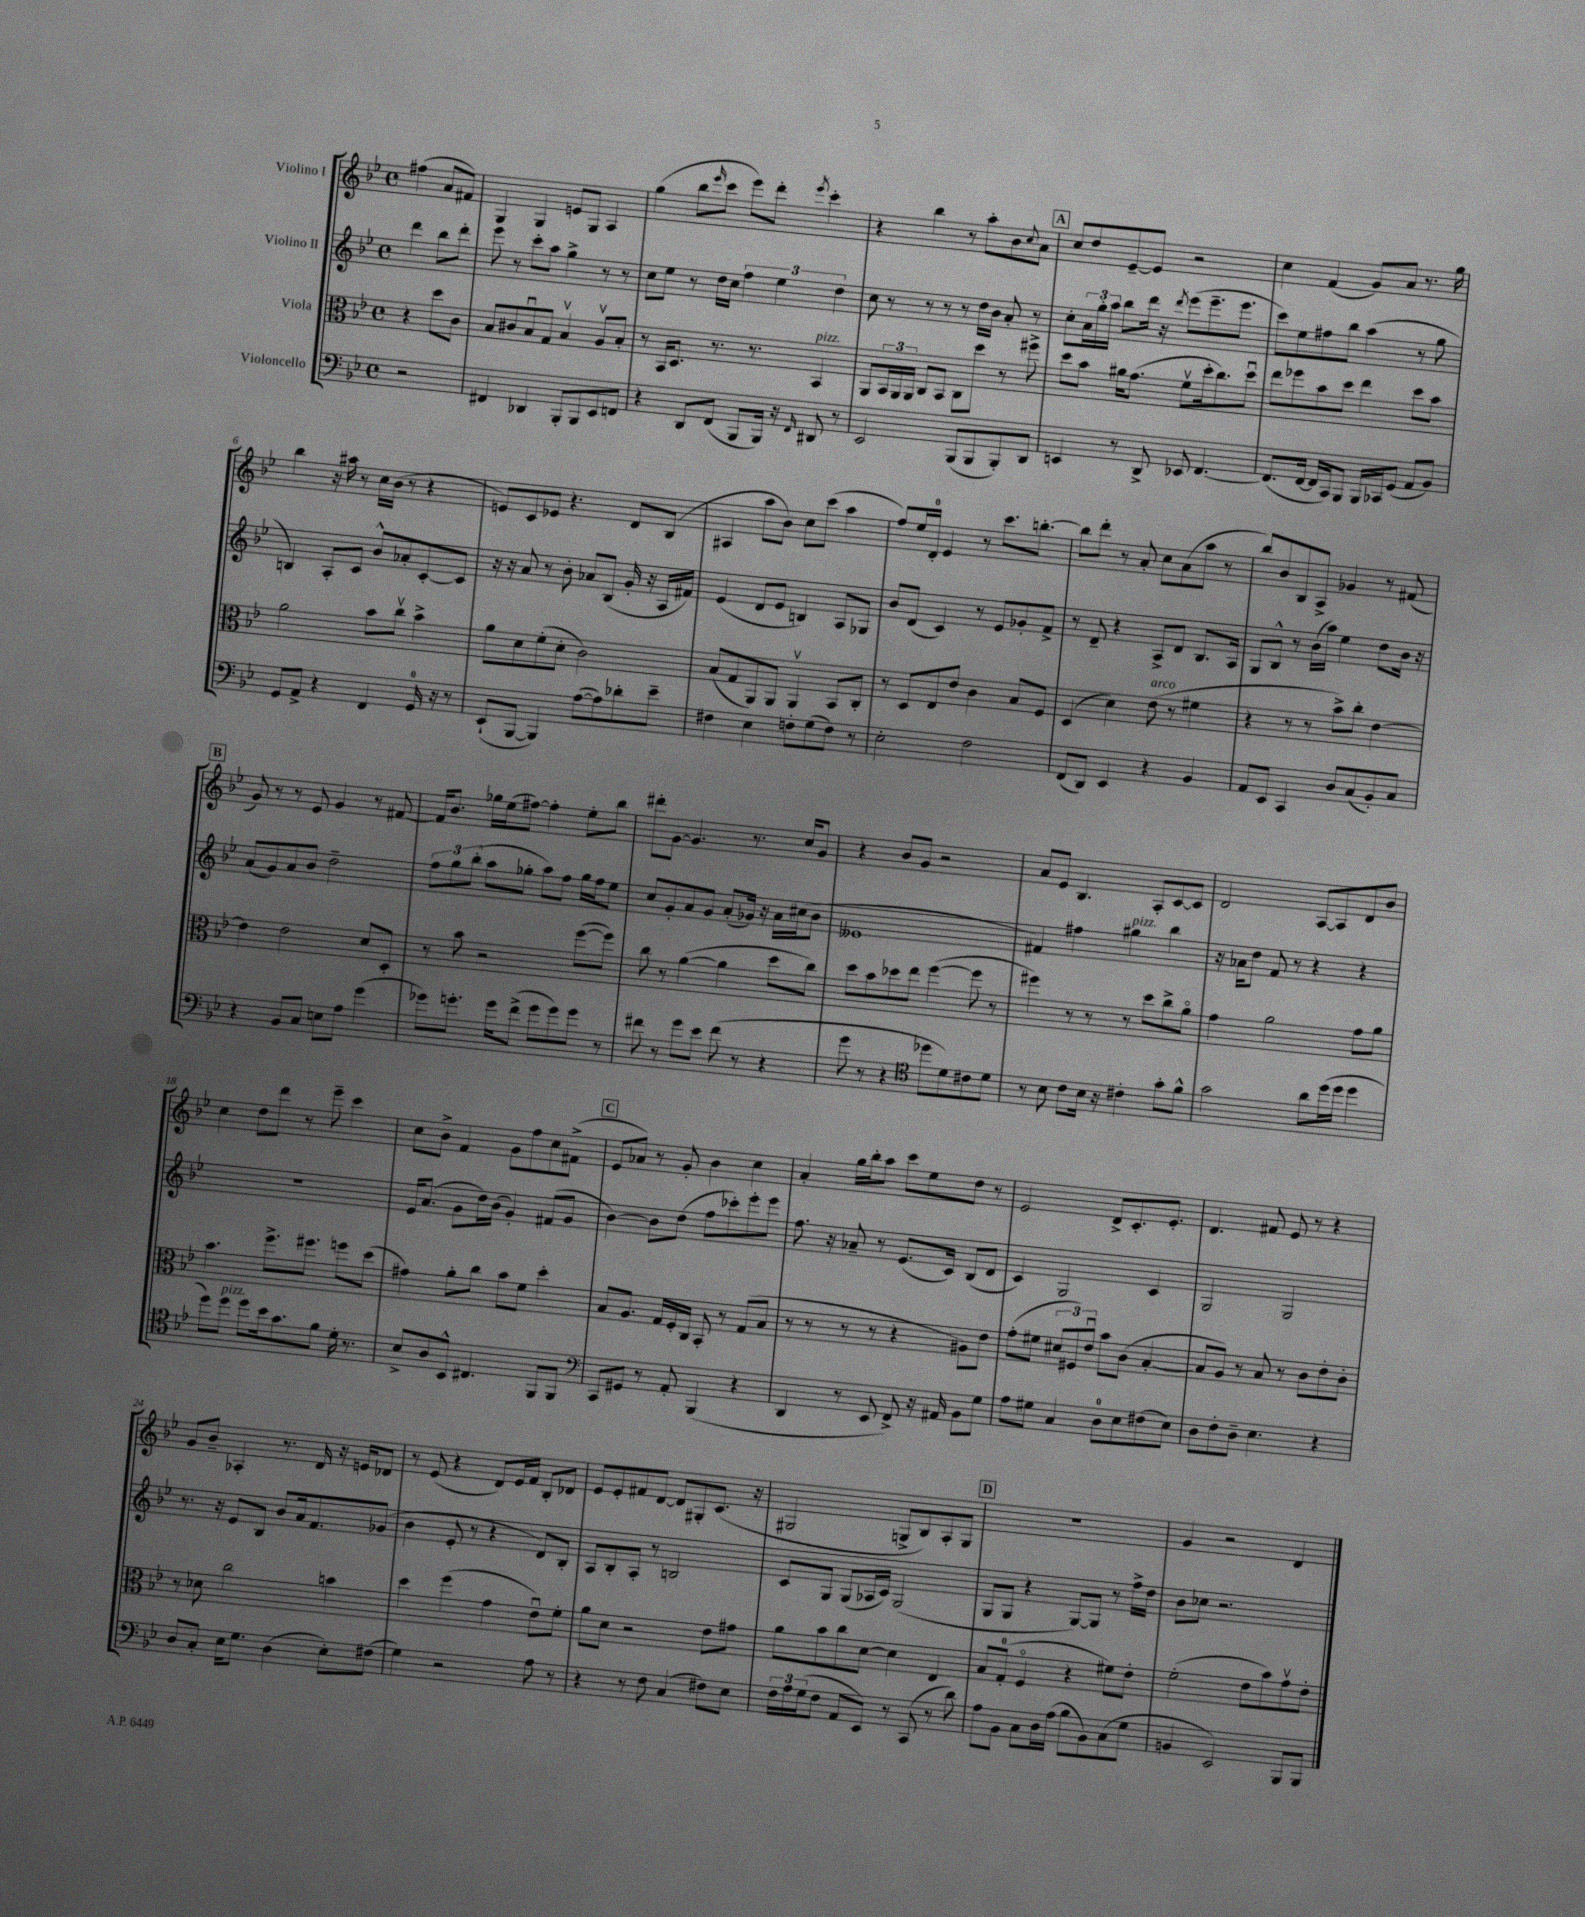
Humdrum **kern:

**kern	**kern	**kern	**kern
*staff4	*staff3	*staff2	*staff1
*clefF4	*clefC3	*clefG2	*clefG2
*k[b-e-]	*k[b-e-]	*k[b-e-]	*k[b-e-]
*M4/4	*M4/4	*M4/4	*M4/4
*met(c)	*met(c)	*met(c)	*met(c)
2r	4r	4ddd\	(4ff#\
.	8dd\L	8bb-\L	8a/L
.	8c\J	8ddd'\J	8f#/J)
=	=	=	=
4FF#/	8B-/L	8eee-\	4G/
.	8c#/	8r	.
4DD-/	8B-u/	8ccc'\L	4G/
.	8G/J	8aa\J	.
8BBB-'/L	4B-v/	4gg^\	8e/L
8BBB-/	.	.	8G/J
8EE-/	8Av/L	8r	4A/
8FF/J	8B-'/J	8r	.
=	=	=	=
4r	8r	8cc\L	(4gg\
.	16BB-/LK	8ee-\J	.
.	8.D/J	.	.
8DD/L	.	8r	8bb-\L
.	.	.	16qqeee-/
(8FF/J	8.r	16dd\LL	8ccc\J
.	.	16cc\JJ	.
8BBB-/L	.	6ff\	8eee-\L)
.	8.r	.	.
16BBB-/Jk)	.	.	8ddd'\J
.	.	6ee-\	.
16r	.	.	.
16qqFF/	.	.	8qeee-/
8DD#/	4BB-/	.	4ccc'\
.	.	6dd\	.
8r	.	.	.
=	=	=	=
2EE-/	8AA/L	8cc\	4r
.	24BB-/L	8r	.
.	24AA/	.	.
.	24AA/JJ	.	.
.	8C/L	8r	4bb-\
.	8BB-/J	8r	.
(8BBB-/L	8C\L	8r	8r
8BBB-/	8dd\J	16dd\LL	8aa'\L
.	.	16b-\JJ	.
8BBB-'/)	8r	8a'/	8b-\
.	.	.	8qqcc/
8DD/J	8ff#^\	8r	8a\J
=	=	=	=
4EE/	8dd\L	8cc'\L	8cc/L
.	8b-\J	24a\L	8dd/
.	.	24gg'\	.
.	.	24aa\JJ	.
8r	16a#\LK	8bb-\L	[8e-~/
.	(8.g\J	.	.
8DD^/	.	16ddd\Jk	8e-/]J
.	.	16r	.
.	.	8qddd/	.
8EE-/	8fv\L	(8eee-\L	2r
[4.FF/	16dd'\k	8.eee-~\	.
.	8.cc\)	.	.
.	.	8.eee-\J	.
.	8ddu\J	.	.
=	=	=	=
(8.FF/]L	8ee-\L	8ccc\L)	4cc\
.	8ff-\	8ee-\	.
[16FF/Jk	.	.	.
16FF/]LL	8b-\	8ff#\	(4f/
16CC/J)	.	.	.
8BBB-/J	8dd\J	8bb-\J	.
16BBB-/LL	4ee-\	(4aa\	8g/L)
16CC-/J	.	.	.
(8GG/J	.	.	8a/J
8AA/L	8dd\L	8r	8.r
8BB-/J)	8b-\J	8gg\	.
.	.	.	16gg\
=	=	=	=
8GG/L	2a\	4B/)	4bb-\
8AA^/J	.	.	.
4r	.	8A'/L	16r
.	.	.	16aa#\
.	.	8c/J	8r
4FF/	8b-\L	8b-^^/L	16cc\LL
.	.	.	(16b-\JJ
.	8ccv\J	8a-'/	8r
16GG/	4b-^\	[8c'/	4r
16r	.	.	.
8r	.	8c/]J	.
=	=	=	=
(8EE-`/L	8a\L	16r	8e/L)
.	.	16r	.
[8BBB-/J	8d\	8a/	8c/
4BBB-/])	(8f'\	8r	8e-/J
.	8d'\J	8b-'\	4.r
([8A\L	2c\)	8a-/L	.
8A\])	.	(8B-/J	.
8d-'\	.	16g'/	8d/L
.	.	16r	.
8e-~\J	.	16A/LL	(8B-/J
.	.	16f#/JJ)	.
=	=	=	=
4F#\	(8B-/L	(4e-/	4A#/
.	8G/	.	.
4E-\	8AA/)	8d/L	8aa\L
.	8AA/J	8e-/J	8b-\J)
8F'\L	4AAv/	4B/)	8cc\L
(8G\	.	.	(8ccc\J
8F\J)	8BB-/L	8A/L	4aa\
8r	8C'/J	8G-/J	.
=	=	=	=
2E-'\	8r	8b-/L	8ff/L)
.	8D/L	(8d/J	16ee-/L
.	.	.	16d'/JJ
.	8E-/	4c/)	4e-/
.	8e-/J	.	.
2F\	4c\	8r	8r
.	.	8e-/L	8.ccc\L
.	8B-/L	8g-'/	.
.	.	.	[8.bb'\J
.	8F/J	8f^/J	.
=	=	=	=
(8FF/L	(4D/	8r	8bb\]L
8DD/J)	.	8d~/	8ddd'\J
4EE-/	4d\)	4r	8r
.	.	.	8a'/
4r	(8e-\	8A^/L	8cc\L
.	8r	8d/J	(8a\
4BB-/	4f#\	8.B-/L	8aa\J
.	.	.	8r
.	.	16A/Jk	.
=	=	=	=
8AA/L	4r	8G/L	8bb-/L)
8EE-/J	.	8B-^^/J	8b-/
4CC/	8r	8r	8B-/
.	8r	(16b-\LL	8A^/J
.	.	16aa\JJ)	.
8D/L	8b-^\L)	4ee-\	4g-/
(8C/	8cc'\J	.	.
8BB-'/)	[4e-\	8dd\L	8r
8C/J	.	16b-\Jk	(8f#/
.	.	16r	.
=	=	=	=
4r	4e-\]	(8a/L	8g/)
.	.	8g/)	8r
8BB-/L	2e-\	8a/	8r
8C/J	.	8b-/J	8e-/
8E\L	.	2dd~\	4g/
8A\J	.	.	.
(4g\	8d/L	.	8r
.	8D'/J	.	[8f#/
=	=	=	=
8g-\L)	8r	12ff\L	16f#/]LK
.	.	.	8.b-/J
.	.	12gg\	.
8.g'\J	8b-\	.	.
.	.	(12bb-'\J	.
.	2r	8aa\L	16gg-\LL
16g\LK	.	.	(16ee-\J
(8f^\J	.	8gg-'\J	[8ff#\J)
8g\L	.	8aa\L)	4ff#'\]
8g\)	.	8ff\J	.
8g\J	([8ff\L	16gg-\LL	8ee-'\L
.	.	16ff\J	.
8r	8ff\]J)	8ee-\J	8bb-\J
=	=	=	=
8f#\	8cc\	8cc/L	8ddd#'\L
8r	8r	8g'/	[8g\J
8g\L	([4a\	8a/	4.g/]
8e-\J	.	8g/J	.
(8f#\	4a\]	(8a'/L	.
8r	.	16g-/Jk)	8.r
.	.	16r	.
4r	8dd\L	16a\LL	.
.	.	(16cc#\J	16cc/LK
.	8cc\J)	8b-\J	8g/J
=	=	=	=
8g\	8dd\L	1e--	4r
8r	8b-\	.	.
4r	8dd-\	.	8b-/L
.	8ee-\J	.	8g/J
*clefC4	*	*	*
8dd-\L	([4ff\	.	2r
8d\)	.	.	.
8c#\	8ff\]	.	.
8d\J	8r	.	.
=	=	=	=
8r	4ff#\)	4f#/)	8a/L
8B-\	.	.	8e-/J
8c\L	8r	4ff#\	4.B-/
16B-\Jk	8r	.	.
16r	.	.	.
4c#'\	8r	4gg#\	.
.	8dd\L	.	8A'/L
8g'\L	8cc^\	4bb-\	[8c/
8f^^\J	8ao\J	.	8c/]J
=	=	=	=
2g\	4g\	16r	2d/
.	.	16a-\LK	.
.	.	8dd\J	.
.	2a\	8f/	.
.	.	8r	.
8a\L	.	4r	[8A/L
(16dd\L	.	.	8A/]
16dd\JJ	.	.	.
4dd\	8g\L	4r	8d/
.	8a\J	.	8b-/J
=	=	=	=
8dd\L)	4.b-\	1r	4cc\
8dd\J	.	.	.
8dd\L	.	.	8dd\L
16b-\k	8.ff^\L	.	8ddd\J
8.g\	.	.	.
.	.	.	8r
.	8.ff#\J	.	.
8f\J	.	.	8eee-~\
16d'\	8ff\L	.	4ccc\
8.r	.	.	.
.	(8dd\J	.	.
=	=	=	=
8B-^/L	4g#\)	16e-/LK	8cc\L
.	.	(8.a/J	.
8A/	.	.	8b-^\J
8BB-^^/J	8a'\L	8g\L	4f/
4.C#/	8cc\J	16dd\L)	.
.	.	(16b-\JJ	.
.	8b-\L	4g'/)	8g\L
.	8f\J	.	8ff\
8FF/L	4dd'\	(8f#/L	8cc\
8FF/J	.	8g/J	(8f#^\J
=	=	=	=
*clefF4	*	*	*
8CC/L	8B-/L	[4b-\)	8e-/L
8GG#/J	8.A/J	.	8a-/J)
8r	.	8b-\]L	8r
.	16G/LL	.	.
8AA'/	16F'/	(8dd\J	8g'/
.	16C/JJ	.	.
(4BBB-/	8BB-'/	8ff\L	4b-\
.	8r	8ccc-'\)	.
4r	(8G/L	8eee-'\	4cc\
.	8B-/J	8eee-\J	.
=	=	=	=
4DD/	8r	8.ff\	4a'/
.	8r	.	.
.	.	16r	.
8r	8r	8a-~/	16gg\LL
.	.	.	16bb-'\J
8EE-/	8r	8r	8aa\J
8FF^/)	4r	(8.e-/L	8ccc\L
16r	.	.	8ee-\
16AA#/	.	16c/Jk)	.
8BB-\L	8A#\L)	(8B-/L	8dd\J
8G\J	8e-\J	8d/J	8r
=	=	=	=
8A\L	(8g'\L	4c/)	2e-/
8G#\J	8f#\J	.	.
4C/	12d#/L	2G/	.
.	12F#/)	.	.
.	12e-u/J	.	.
8D\L	8b-\L	.	8d^/L
8E-\	(8c\J	.	8.c'/
(8F#\	[4B-'/	4c/	.
.	.	.	8.e-'/J
8E-\J)	.	.	.
=	=	=	=
8D\L	8B-/]L	2G/	4.d/
8F'\	8A/J)	.	.
8D~\J	8r	.	.
4.E-\	8B-/	.	8f#/
.	8r	2G/	8e-/
.	8c\L	.	8r
4r	8e-'\	.	4r
.	8c'\J	.	.
=	=	=	=
8D/L	8r	8.r	8g/L
8C'/J	8d-\	.	8b-~/J
.	.	16r	.
16E-\LK	2cc\	8e-/L	4A-'/
8.G\J	.	.	.
.	.	8B-/J	.
(4D\	.	8b-/L	8.r
.	.	16a/k	.
.	.	8.f/	16d/
8E-'\L)	4b\	.	16r
.	.	.	16e/LK
(8F#\J	.	(8g-/J	8d-/J
=	=	=	=
4G\)	4dd\	4b-\	8r
.	.	.	(8e-/
2r	(4ff\	8e-'/	4r
.	.	8r	.
.	4g\	4r	8d/L)
.	.	.	16e-/L
.	.	.	16f/JJ
8A\	8e-u\L)	8d/L)	8B-'/L
8r	8f'\J	8B-'/J	8d-/J
=	=	=	=
4r	8a\L	8A/L	8e-/L
.	8d\J	8B-'/	8e-'/
8r	2r	8A'/J	8f#/
8F\	.	8r	[8d/J
(4C/	.	2B/	8d/]L
.	.	.	8G#'/
8F#\L)	8e-\L	.	(8.c/J
8E-\J	8g#\J	.	.
.	.	.	16r
=	=	=	=
24F\LL	8a\L	8c/L	2G#/
24A\	.	.	.
(24G\J	.	.	.
8F\J	8b-\	8G/J	.
8AA/L	8cc\	(8G/L	.
8EE-/J)	[8d\J	16A-/L	.
.	.	16c/JJ)	.
8r	4d\]	(2G/	8G^/L
(8CC/	.	.	8B-/)
8r	4E-/	.	8A'/
8d\)	.	.	8G/J
=	=	=	=
8A\L	8B-/L	8G/L	1r
8BB-\J	(8G'/J	8G/J	.
8C\L	4Fo/	4r	.
16D\L	.	.	.
(16A\JJ	.	.	.
8B-\L	4r	[8G/L)	.
8BB-\)	.	8G/]J	.
(8C\	8f#\L)	8r	.
8G\J	8e-'\J	16ff^\LL	.
.	.	16dd\JJ	.
=	=	=	=
4BB/	(2f'\	8b-\L	4g/
.	.	8cc-\J	.
2EE-/)	.	2.r	2r
.	8e-\L	.	.
.	8b-\)	.	.
8BBB-/L	8gv\	.	4d/
8BBB-/J	8e-'\J	.	.
==	==	==	==
*-	*-	*-	*-
